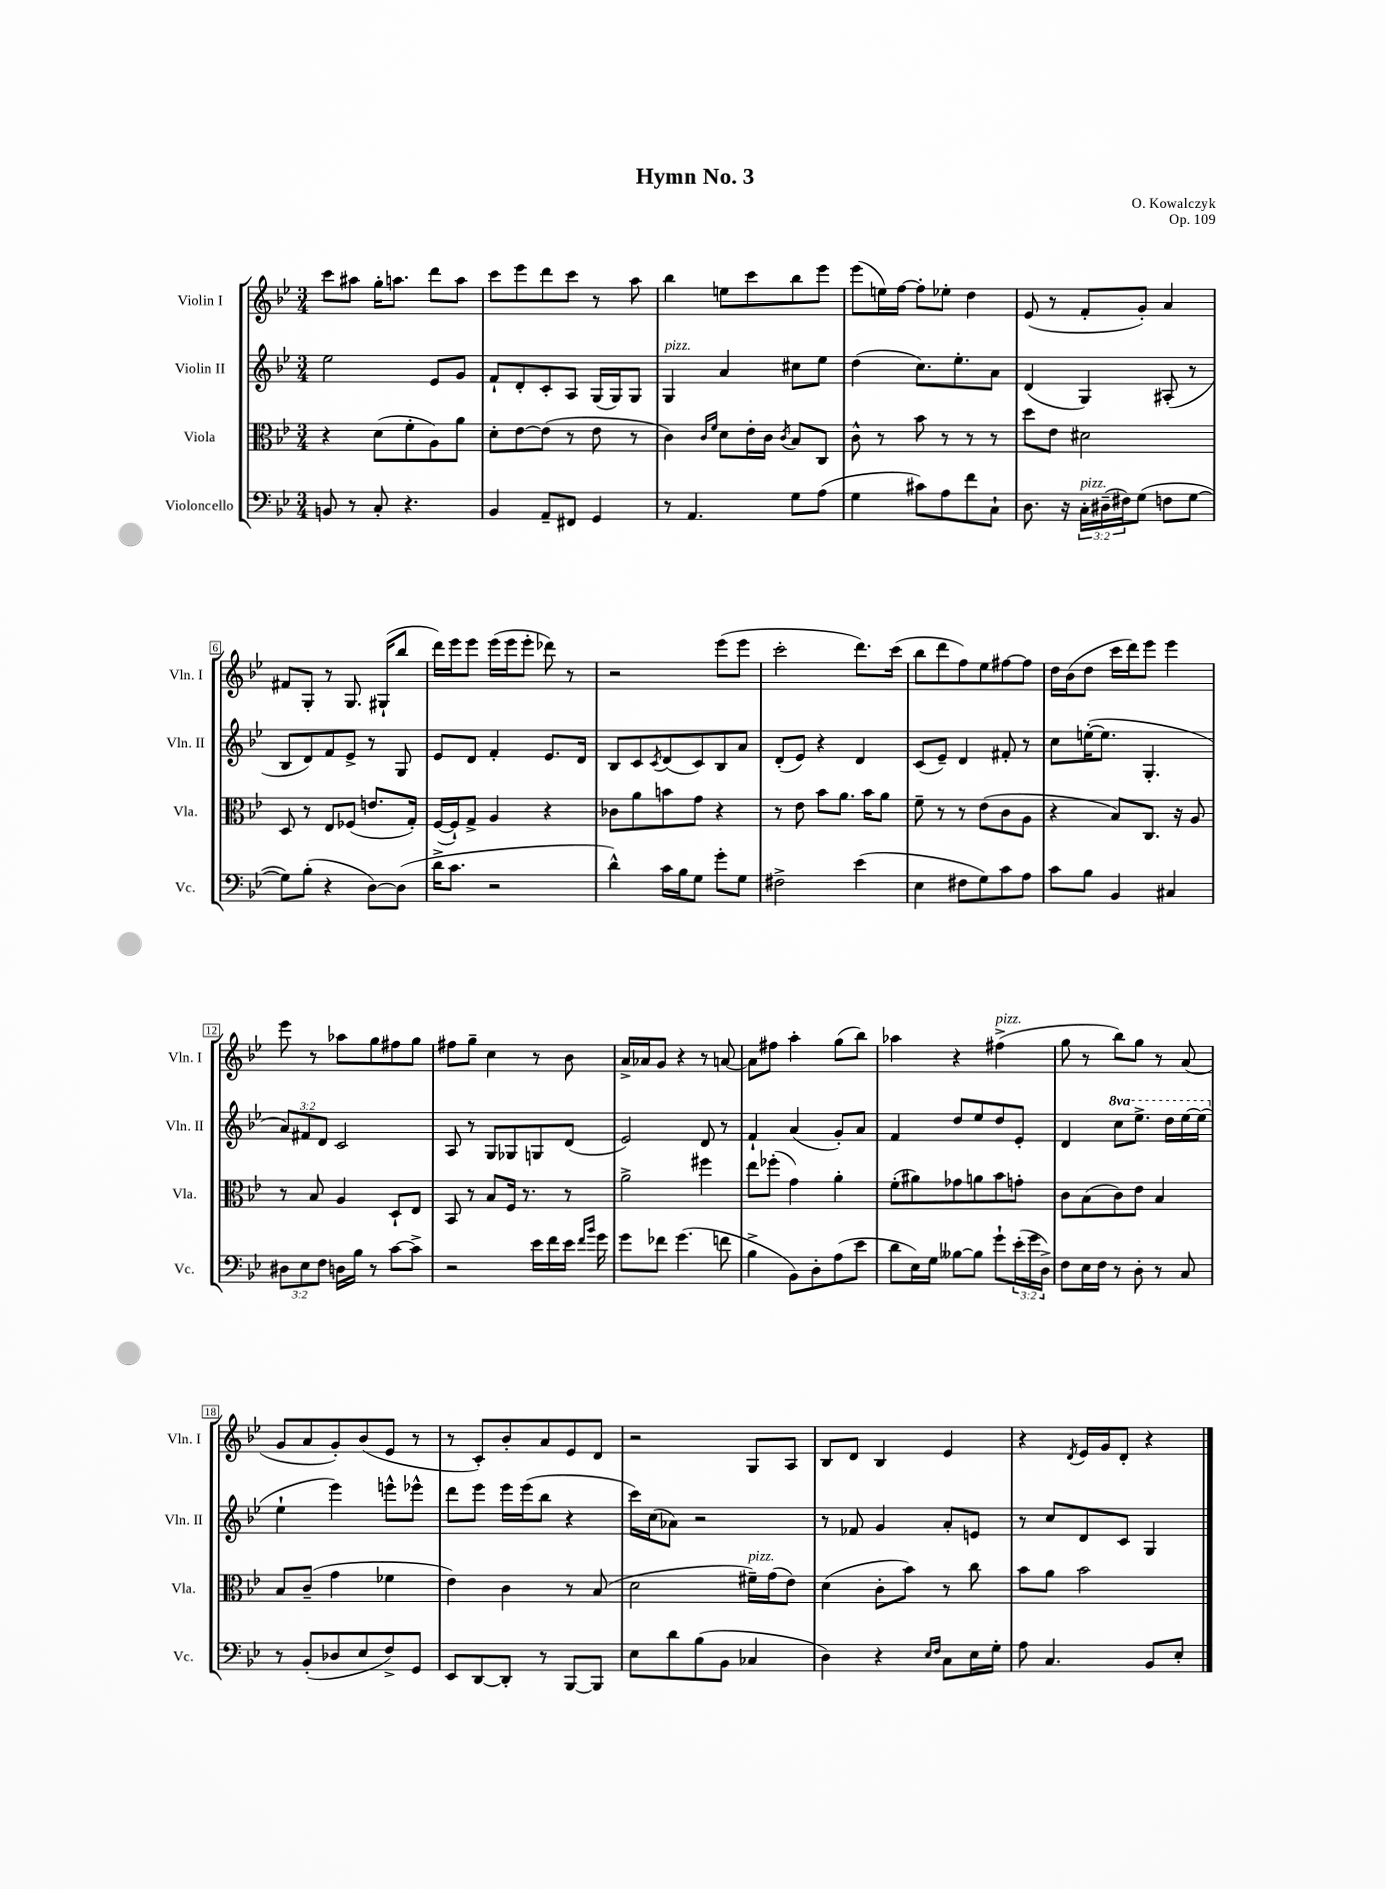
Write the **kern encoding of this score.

**kern	**kern	**kern	**kern
*staff4	*staff3	*staff2	*staff1
*clefF4	*clefC3	*clefG2	*clefG2
*k[b-e-]	*k[b-e-]	*k[b-e-]	*k[b-e-]
*M3/4	*M3/4	*M3/4	*M3/4
8BB	4r	2ee-	8ccc
8r	.	.	8aa#
8C'	(8d	.	16gg'
.	.	.	8.aa
4.r	8f'	.	.
.	8A)	8e-	8ddd
.	8a	8g	8aa
=	=	=	=
4BB-	8d'	8f`	8ccc
.	[8e-	8d'	8eee-
8AA~	(8e-]	8c'	8ddd
8FF#	8r	8A	8ccc
4GG	8e-	(16G	8r
.	.	16G)	.
.	8r	8G	8aa
=	=	=	=
8r	4c)	4G	4bb-
4.AA	.	.	.
.	16qqc	.	.
.	16qqf	.	.
.	8d	4a	8ee
.	16e-'	.	8ccc
.	16c	.	.
.	8qc	.	.
8G	8B-	8cc#	8bb-
(8A	8C	8ee-	8eee-
=	=	=	=
4G	8c^^	(4dd	(8eee-
.	8r	.	16ee)
.	.	.	[16ff
8c#)	8b-	8.cc)	8ff']
8A	8r	.	8ee-'
.	.	8.ee-'	.
8f	8r	.	4dd
8C`	8r	8a	.
=	=	=	=
8.D	8dd	(4d	(8e-
.	8e-	.	8r
16r	.	.	.
24C'	2d#	4G)	8f'
(24D#~	.	.	.
24F#)	.	.	.
(8G	.	.	8g')
8F	.	(8A#'	4a
[8G	.	8r	.
=	=	=	=
8G])	8D	8B-	8f#
(8B-'	8r	8d)	8G'
4r	8E-	8f	8r
.	(8F-	8e-^	8.G
[8D)	8.e	8r	.
.	.	.	(16G#`
(8D]	.	8G	8bb-
.	16G')	.	.
=	=	=	=
16d^	([16F	8e-	16ddd)
8.c	16F`])	.	16eee-
.	8G^	8d	8eee-
2r	4A	4f'	(16eee-
.	.	.	16eee-
.	.	.	8eee-'
.	4r	8.e-	8ddd-)
.	.	.	8r
.	.	16d	.
=	=	=	=
4d^^)	8c-	8B-	2r
.	8a	8c	.
.	.	8qc	.
16c	8b	(8d	.
16B-	.	.	.
8G	8g	8c)	.
8g'	4r	8B-	(8eee-
8G	.	8a	8eee-
=	=	=	=
2F#^	8r	(8d'	2ccc'
.	8e-	8e-)	.
.	8b-	4r	.
.	8.a	.	.
(4e-	.	4d	8.ddd)
.	16b-	.	.
.	8a	.	.
.	.	.	(16ccc
=	=	=	=
4E-	8f~	(8c	8bb-
.	8r	8e-~)	8ddd
8F#	8r	4d	8ff)
8G)	(8e-	.	8ee-
8c	8c	8f#'	[8ff#
8A	8A	8r	8ff#]
=	=	=	=
8c	4r	8cc	16dd
.	.	.	(16b-
8B-	.	([16ee'	8dd
.	.	8.ee]	.
4BB-	8B-)	.	16ccc
.	.	.	16ddd)
.	8.C	4.G'	8eee-
4C#	.	.	4eee-
.	16r	.	.
.	8A	.	.
=	=	=	=
12D#	8r	12a)	8eee-
12E-	.	12f#	.
.	8B-	.	8r
12F	.	12d	.
16D	4A	2c	8aa-
16B-	.	.	.
8r	.	.	8gg
[8c	8D`	.	8ff#
8c^]	8E-	.	8gg
=	=	=	=
2r	8BB-	8A	8ff#
.	8r	8r	8gg~
.	8B-	8G	4cc
.	16F	8G-	.
.	8.r	.	.
16e-	.	8G	8r
16f	.	.	.
16e-	8r	(8d	8b-
16qqf	.	.	.
16qqb-	.	.	.
16g	.	.	.
=	=	=	=
8g	2a^	2e-)	16a^
.	.	.	16a-
8f-	.	.	8g
(4.g	.	.	4r
.	4ff#	8d	8r
8f	.	8r	[8a
=	=	=	=
4B-^	8ee-	4f`	8a]
.	(8ff-'	.	8ff#
8BB-)	4g)	(4a	4aa'
8D'	.	.	.
(8A	4a'	8g')	(8gg
8e-	.	8a	8bb-)
=	=	=	=
8d	(8f'	4f	4aa-
16E-)	8a#)	.	.
16G	.	.	.
[8B--	8g-	8dd	4r
8B--]	8a	8ee-	.
8g`	8b-	8dd	(4ff#^
(24e-'	8g'	8e-'	.
24g	.	.	.
24D^)	.	.	.
=	=	=	=
8F	8c	4d	8gg
16E-	(8B-	.	8r
16F	.	.	.
8r	8c)	8ccc	8bb-)
8D'	8e-	8.eee-^	8gg
8r	4B-	.	8r
.	.	16ddd	.
8C	.	[16eee-	(8a
.	.	(16eee-]	.
=	=	=	=
8r	8B-	4ee-`	8g
(8BB-'	(8c~	.	8a
8D-	4g	4eee-)	8g')
8E-	.	.	(8b-
8F^)	4f-	8eee^^	8e-
8GG	.	8eee-^^	8r
=	=	=	=
8EE-	4e-)	8ddd	8r
[8DD	.	8eee-	8c')
8DD']	4c	16eee-	8b-'
.	.	(16eee-	.
8r	.	8bb-	8a
[8BBB-	8r	4r	8e-
8BBB-]	(8B-	.	8d
=	=	=	=
8E-	2d	16ccc)	2r
.	.	(16cc	.
8d	.	8a-)	.
(8B-	.	2r	.
8BB-	.	.	.
4C-	16f#~)	.	8G
.	(16g	.	.
.	8e-)	.	8A
=	=	=	=
4D)	(4d	8r	8B-
.	.	8f-	8d
4r	8c'	4g	4B-
.	8b-)	.	.
16qqE-	.	.	.
16qqF	.	.	.
8C	8r	8a'	4e-
16E-	8cc	8e	.
16G'	.	.	.
=	=	=	=
8A	8b-	8r	4r
4.C	8a	8cc	.
.	.	.	8qd
.	2b-	8d	16e-
.	.	.	16g
.	.	8c	8d'
8BB-	.	4G	4r
8E-'	.	.	.
==	==	==	==
*-	*-	*-	*-
